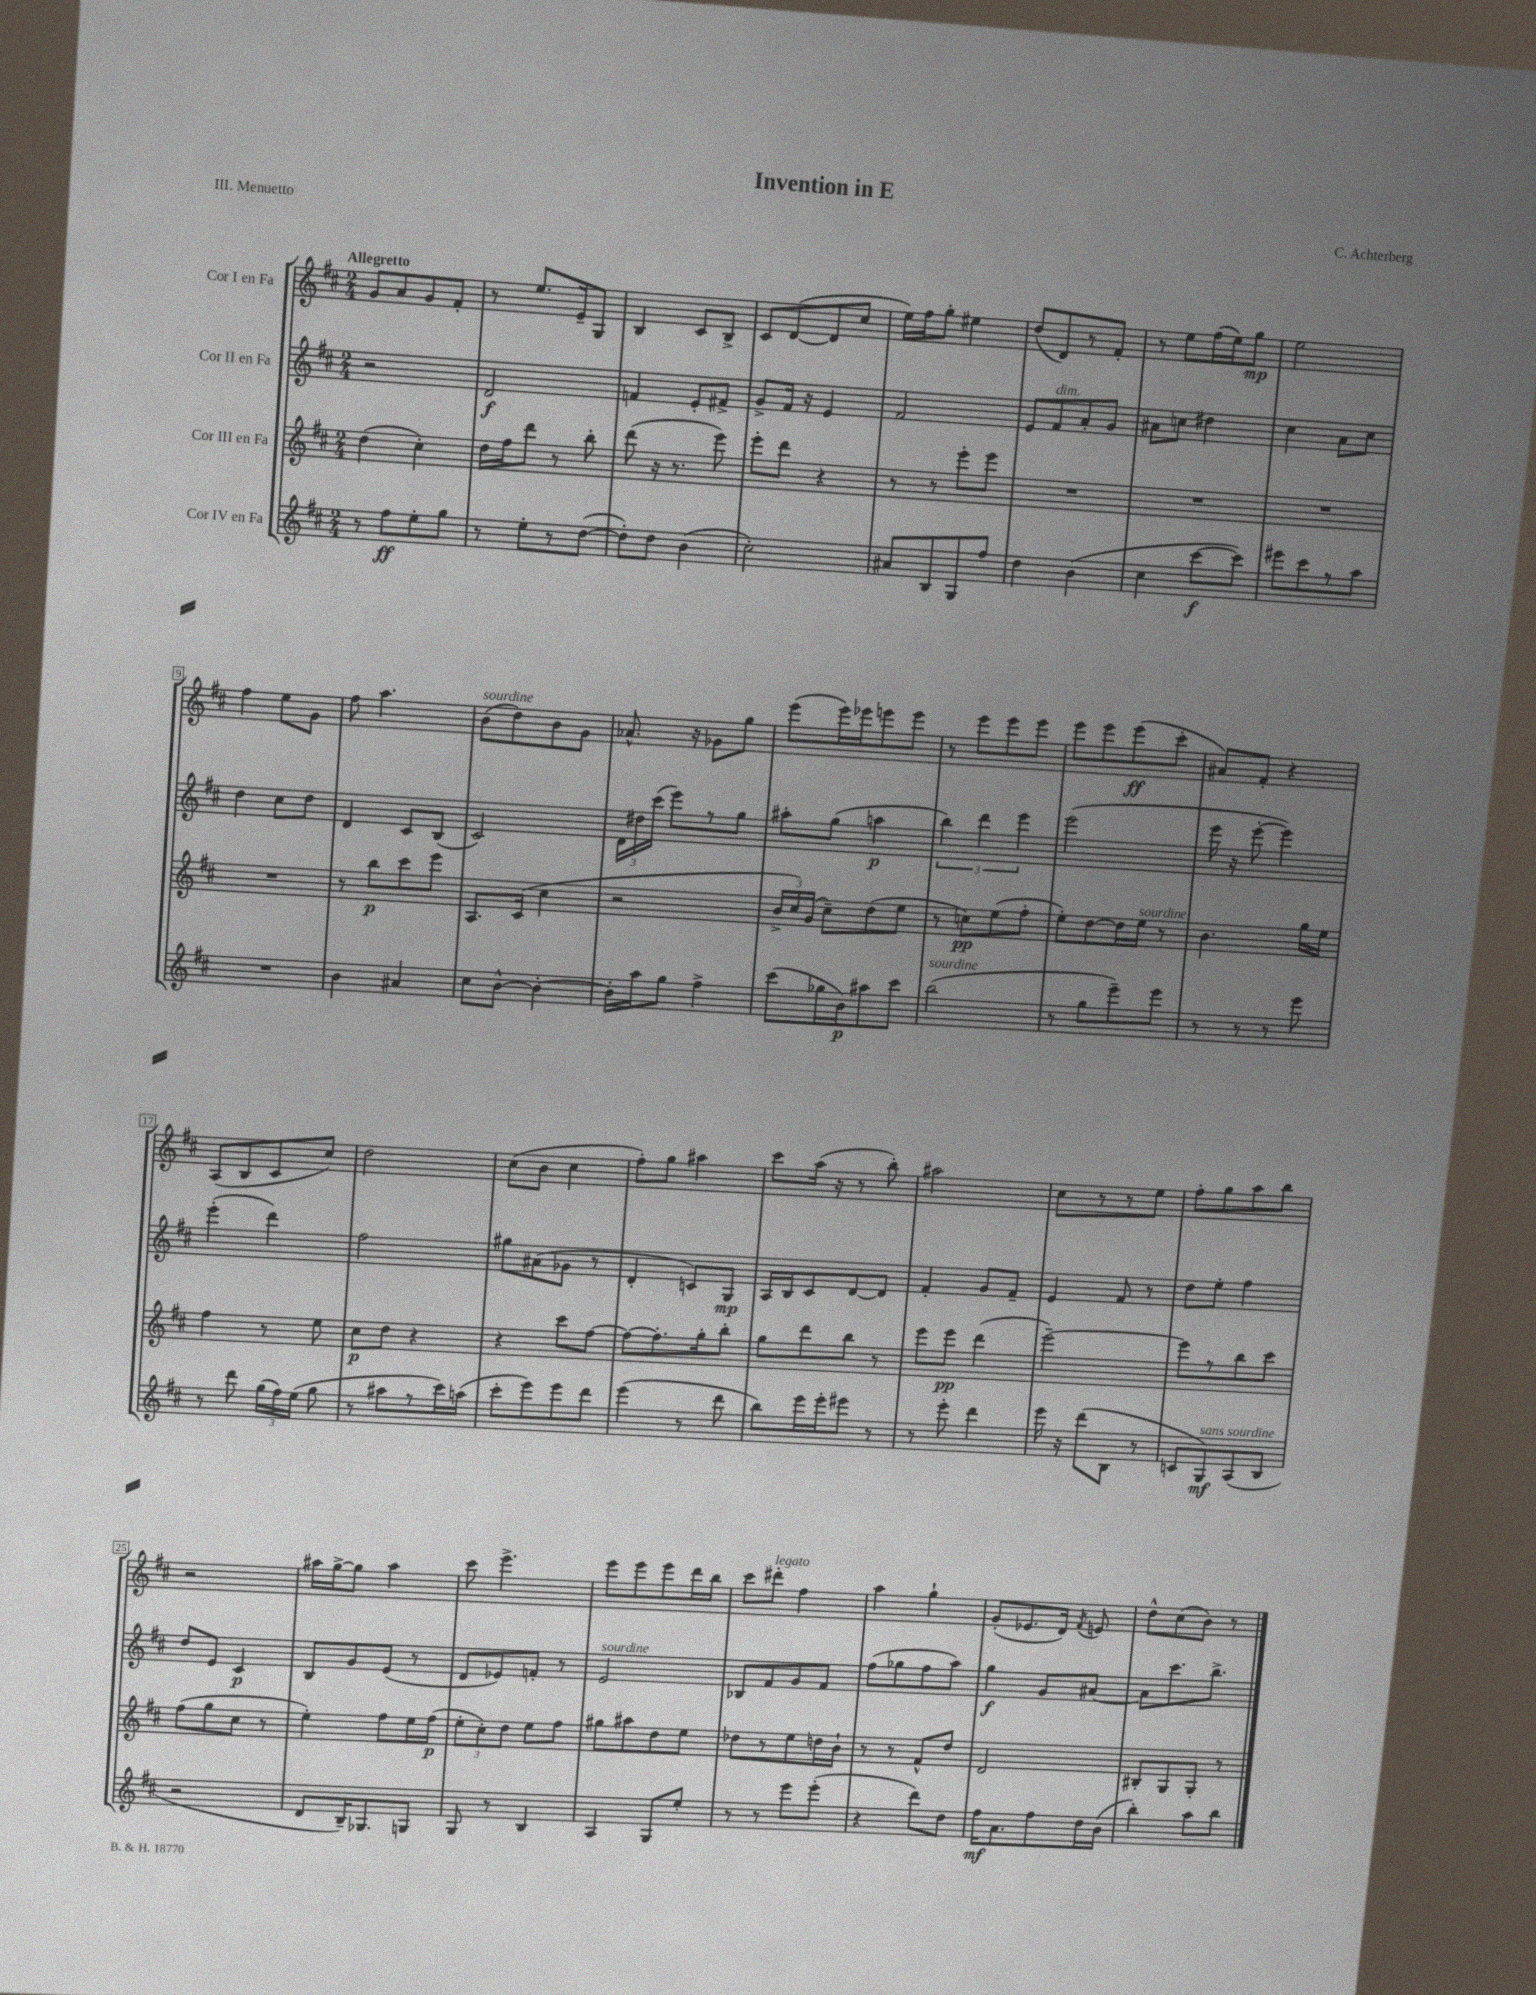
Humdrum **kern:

**kern	**kern	**kern	**kern
*staff4	*staff3	*staff2	*staff1
*clefG2	*clefG2	*clefG2	*clefG2
*k[f#c#]	*k[f#c#]	*k[f#c#]	*k[f#c#]
*M2/4	*M2/4	*M2/4	*M2/4
8r	(4dd	2r	8g
8ff#	.	.	8a
8ee'	4cc#')	.	8g
8gg	.	.	8f#'
=	=	=	=
8r	16dd	2d	8r
.	16ff#	.	.
8ee'	8ddd	.	8.ee
8r	8r	.	.
.	.	.	16e~
([8dd	8bb'	.	8G
=	=	=	=
8dd'])	(8ddd	4f	4B
8dd	16r	.	.
.	8.r	.	.
(4b	.	8e'	8c#
.	8eee)	8f#^	8B^
=	=	=	=
2cc#')	8eee'	8g^	8c#
.	8ddd	16f#	([8d
.	.	16r	.
.	4r	4e	8d]
.	.	.	8cc#
=	=	=	=
8a#	8r	2f#	16ee)
.	.	.	16ff#
8B	8r	.	8gg'
8G	8eee'	.	4ee#
8ff#	8eee	.	.
=	=	=	=
4dd	2r	8e	(8dd
.	.	8f#	8d)
(4b	.	8a'	8r
.	.	8g	8f#'
=	=	=	=
4cc#	2r	8a#	8r
.	.	8cc	8ee
[8ccc#	.	4dd#	(16ff#
.	.	.	16ee)
8ccc#])	.	.	8gg
=	=	=	=
8eee#	2r	4cc#	2ee
8ccc#	.	.	.
8r	.	8a	.
8aa	.	8cc#	.
=	=	=	=
2r	2r	4dd	4ff#
.	.	8cc#	8ee
.	.	8dd	8g
=	=	=	=
4b	8r	4d	8ff#
.	8bb	.	4.aa
4a#	8ccc#	8c#	.
.	8eee	(8B	.
=	=	=	=
8cc#	8.A	2c#)	(8b
[8b^^	.	.	8dd)
.	(16c#	.	.
4b'_	4cc#	.	8b
.	.	.	8g
=	=	=	=
16b']	2r	24d	8.a-^^
.	.	24dd#	.
16aa	.	.	.
.	.	(24ccc#	.
8gg	.	8eee)	.
.	.	.	16r
4ff#^	.	8r	8g-
.	.	8gg	8gg
=	=	=	=
(8ccc#	24b^	8aa#'	(8eee
.	24cc#)	.	.
.	(24g	.	.
16gg-	8cc#~)	(8gg	16eee)
16b)	.	.	16eee-
8aa#	(8dd	4aa	8eee
8ccc#	8ee	.	8eee
=	=	=	=
(2bb	8r	6bb)	8r
.	8cc)	.	8eee
.	.	6ddd	.
.	(8ee	.	8eee
.	.	6eee	.
.	8ff#'	.	8eee
=	=	=	=
8r	8ee')	(2eee	8eee
8gg	[8dd	.	8eee
8eee~)	16dd]	.	(8eee
.	16ee	.	.
8eee	8r	.	8ccc#'
=	=	=	=
8r	4.b	16eee	8a#)
.	.	16r	.
8r	.	[8eee'	8f#'
8r	.	4eee])	4r
8eee	16gg	.	.
.	16ee	.	.
=	=	=	=
8r	4ff#	(4eee'	(8A
8ddd	.	.	8B
(24gg	8r	4ddd)	8c#
24ff#)	.	.	.
(24ee	.	.	.
8gg	8ee	.	8cc#)
=	=	=	=
8r	8cc#	2ff#	2dd
8aa#	8dd	.	.
8r	4r	.	.
16ccc#)	.	.	.
(16aa	.	.	.
=	=	=	=
8ccc#'	4r	8gg#	(8cc#
8eee)	.	(8a#	8b
8eee	8ccc#	8g-	4cc#
8ddd	[8ff#	8r	.
=	=	=	=
(4eee	8ff#_	4d'	8ff#')
.	8.ff#']	.	8gg
8r	.	8c)	4aa#
.	16gg'	.	.
8ddd	8bb'	8G	.
=	=	=	=
8bb)	8gg	16A	8ccc#
.	.	16B	.
16eee	8ddd	8c#	(16aa
16eee'	.	.	16r
8eee#	8bb	[8d	8r
8r	8r	8d]	8bb')
=	=	=	=
8r	8eee	4f#'	2aa#
8eee'	8eee	.	.
4ddd	(4ddd	8g	.
.	.	8f#~	.
=	=	=	=
16eee	[2eee~)	4e	8cc#
16r	.	.	.
(8ddd	.	.	8r
8B	.	8f#	8r
8r	.	8r	8ee
=	=	=	=
8c	8eee]	8dd	8ff#'
8G)	8r	8ee'	8gg
(8A	8bb	4ff#	8aa
8B	8ccc#	.	8bb
=	=	=	=
2r	(8ff#	8dd	2r
.	8gg	8e	.
.	8cc#	4c#	.
.	8r	.	.
=	=	=	=
8d	4ee')	8B	16aa#
.	.	.	[16gg^
16B~)	.	8g	8gg]
8.G-	.	.	.
.	8ff#	(8e	4aa#
8G	16ee	8r	.
.	(16ff#	.	.
=	=	=	=
8G	12ee'	8d	8ccc#
.	12cc#')	.	.
8r	.	8e-)	4.eee^
.	12dd	.	.
4B	8ee	8f'	.
.	8ff#	8r	.
=	=	=	=
4A	8gg#	2e	8eee
.	8aa#	.	8eee
8G	8dd	.	8eee
8ee'	8ee	.	16ddd
.	.	.	16bb
=	=	=	=
8r	8dd-	8B-	8ccc#
8r	8r	8f#	8ddd#'
8eee	8ee	8g	4ff#
(8eee'	16dd	8f#	.
.	16b`	.	.
=	=	=	=
4r	8r	(8ff#	4aa
.	8r	8gg-	.
8ddd)	8f#^^	8ff#	4gg`
8dd	8dd	8aa)	.
=	=	=	=
16ff#	2d	4gg	(8g'
8.a	.	.	.
.	.	.	8.e-
8ff#	.	8g	.
.	.	.	16d)
.	.	.	8qf#
16dd	.	[8a#	8e
(16b	.	.	.
=	=	=	=
4bb')	8B#'	8a#]	8dd^^
.	8G	8.ccc#	(8cc#
8aa	8G'	.	8b)
.	.	8.bb^	.
8bb	8r	.	8r
==	==	==	==
*-	*-	*-	*-
